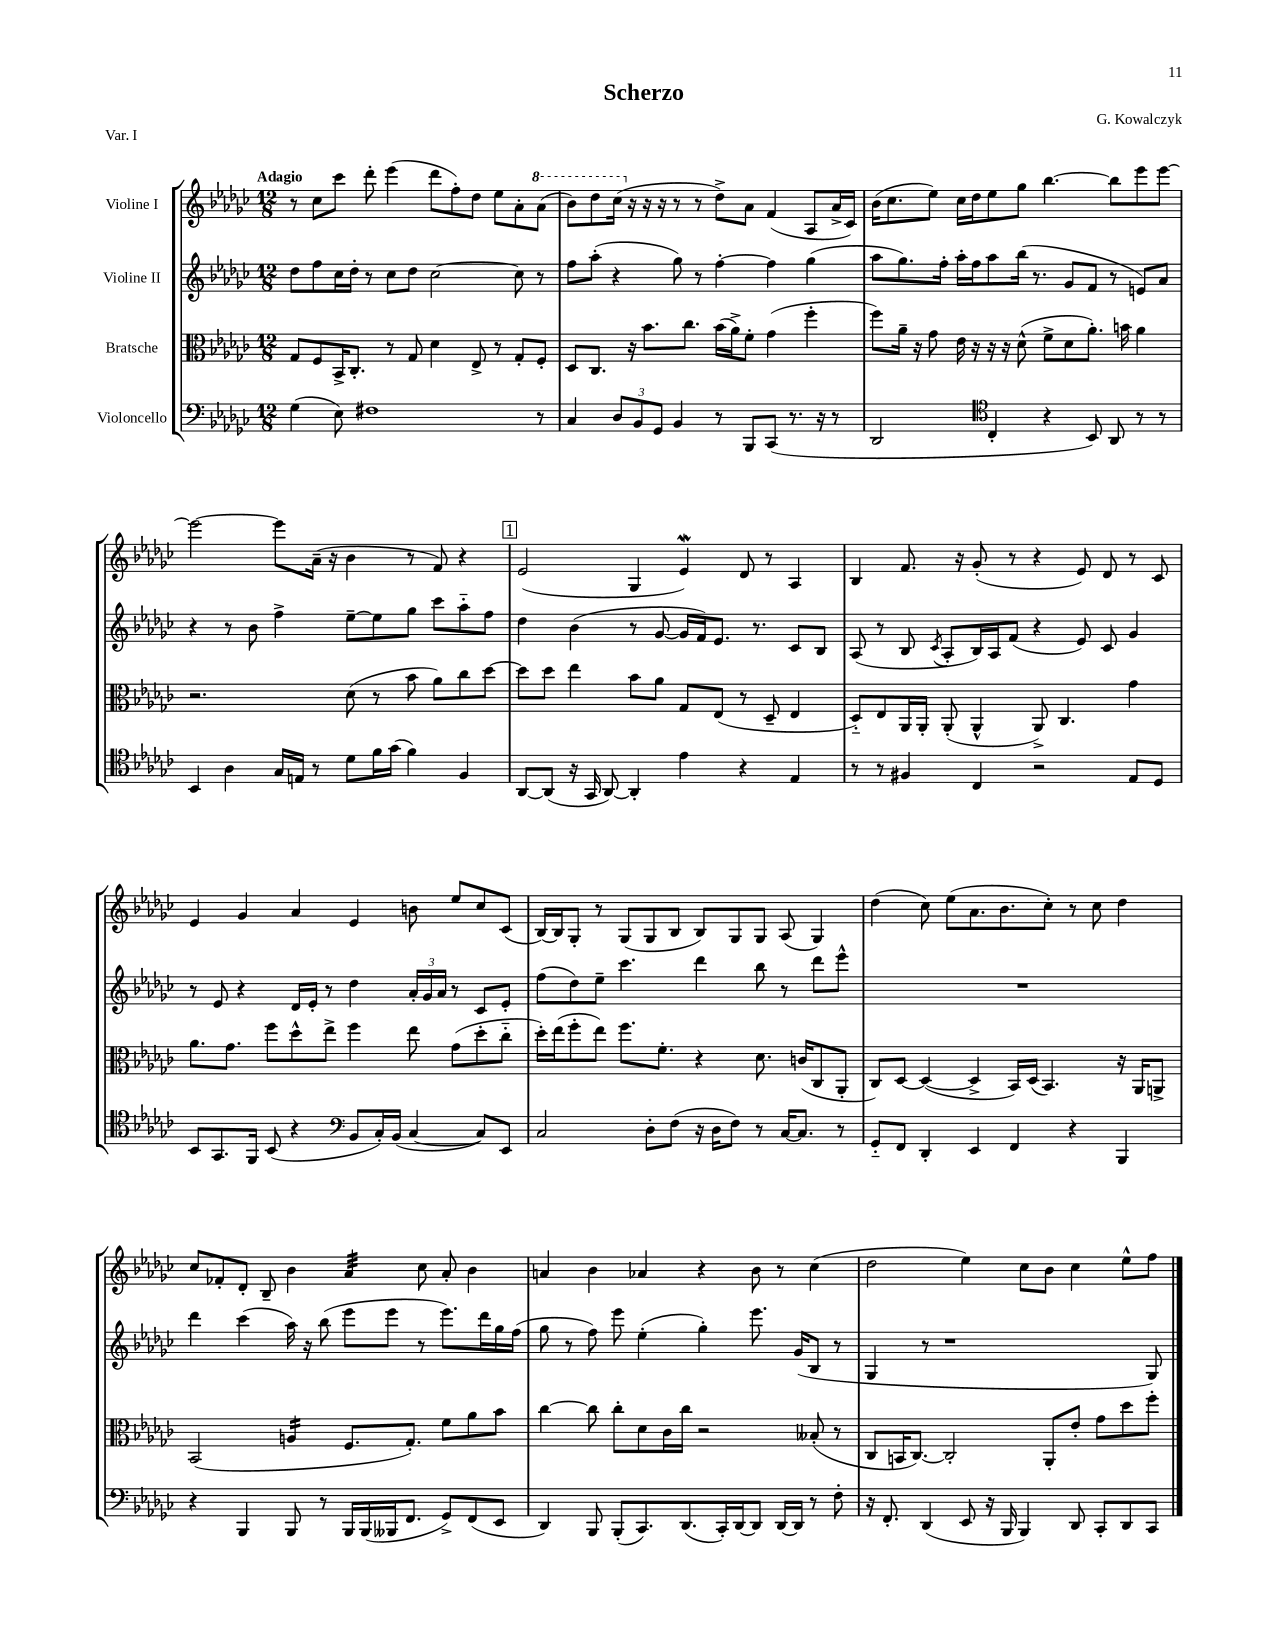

**kern	**kern	**kern	**kern
*staff4	*staff3	*staff2	*staff1
*clefF4	*clefC3	*clefG2	*clefG2
*k[b-e-a-d-g-c-]	*k[b-e-a-d-g-c-]	*k[b-e-a-d-g-c-]	*k[b-e-a-d-g-c-]
*M12/8	*M12/8	*M12/8	*M12/8
(4G-\	8G-/L	8dd-\L	8r
.	8F/	8ff\	8cc-\L
8E-\)	16BB-^/K	16cc-\L	8ccc-\J
.	8.C-'/J	16dd-'\JJ	.
1F#	.	8r	8ddd-'\
.	8r	8cc-\L	(4eee-\
.	8G-/	8dd-\J	.
.	4d-\	[2cc-\	8ddd-\L
.	.	.	8ff'\)
.	8E-^/	.	8dd-\J
.	8r	.	8ee-\L
.	8G-'/L	8cc-\]	8a-'\
8r	8F'/J	8r	(8aa-\J
=	=	=	=
4C-/	8D-/L	8ff\L	8bb-\L)
.	8.C-/J	(8aa-'\J	8ddd-\
12D-/L	.	4r	(16ccc-\Jk
.	16r	.	16r
12BB-/	.	.	.
.	8.b-\L	.	16r
12GG-/J	.	.	.
.	.	.	16r
4BB-/	.	8gg-\)	8r
.	8.cc-\J	.	.
.	.	8r	8r
8r	(16b-\LL	[4ff'\	8dd-^\L)
.	16a-^\J)	.	.
8BBB-/L	8f'\J	.	8a-\J
(8CC-/J	(4g-\	4ff\]	(4f/
8.r	.	.	.
.	4ff'\	(4gg-\	8A-/L
16r	.	.	.
8r	.	.	16a-^/L
.	.	.	16c-/JJ)
=	=	=	=
2DD-/	8ff\L)	8aa-\L	(16b-\LK
.	.	.	8.cc-\
.	16a-~\Jk	8.gg-\)	.
.	16r	.	.
.	8g-\	.	8ee-\J)
.	.	16ff'\Jk	.
.	16e-\	16aa-'\LL	16cc-\LL
.	16r	16ff\J	16dd-\J
*clefC4	*	*	*
4C-'/	16r	8aa-\	8ee-\
.	16r	.	.
.	(8d-^^\	(16bb-\Jk	8gg-\J
.	.	8.r	.
4r	8f^\L	.	[4.bb-\
.	8d-\	8g-/L	.
8BB-/)	8.a-'\J)	8f/J	.
8AA-/	.	8r	8bb-\]L
.	16b\	.	.
8r	4a-\	8e/L)	8eee-\
8r	.	8a-/J	[8eee-\J
=	=	=	=
4BB-/	2.r	4r	2eee-\_
4A-\	.	8r	.
.	.	8b-\	.
16G-/LL	.	4ff^\	8eee-\]L
16E/JJ	.	.	.
8r	.	.	(16a-~\Jk
.	.	.	16r
8d-\L	(8d-\	[8ee-~\L	4b-\
16f\L	8r	8ee-\]	.
(16g-\JJ	.	.	.
4f\)	8b-\	8gg-\J	8r
.	8a-\L)	8ccc-\L	8f/)
4F/	8cc-\	8aa-'~\	4r
.	[8dd-\J	8ff\J	.
=	=	=	=
[8AA-/L	8dd-\]L	4dd-\	(2e-/
(8AA-/]J	8dd-\J	.	.
16r	4ee-\	(4b-\	.
16GG-/	.	.	.
[8AA-/)	.	.	.
4AA-'/]	8b-\L	8r	4G-/
.	8a-\J	[8g-/	.
4e-\	8G-/L	16g-/]LL	4e-/)
.	.	16f/J)	.
.	(8E-/J	8.e-/J	.
4r	8r	.	8d-/
.	.	8.r	.
.	8D-~/	.	8r
4E-/	4E-/	8c-/L	4A-/
.	.	8B-/J	.
=	=	=	=
8r	8D-'~/L)	(8A-/	4B-/
8r	8E-/	8r	.
4F#/	16AA-/L	8B-/	8.f/
.	16AA-'/JJ	.	.
.	.	8qc-/	.
.	(8AA-'/	8A-'/L	.
.	.	.	16r
4C-/	4AA-^^/	16B-/L)	(8g-'/
.	.	16A-/J	.
.	.	(8f/J	8r
2r	8AA-^/)	4r	4r
.	4.C-/	.	.
.	.	8e-/)	8e-/)
.	.	8c-/	8d-/
8E-/L	4g-\	4g-/	8r
8D-/J	.	.	8c-/
=	=	=	=
8BB-/L	8.a-\L	8r	4e-/
8.GG-/	.	8e-/	.
.	8.g-\J	.	.
.	.	4r	4g-/
16FF/Jk	.	.	.
(8BB-/	8ff\L	.	.
4r	8dd-^^\	16d-/LL	4a-/
.	.	16e-'/JJ	.
.	8ee-^\J	8r	.
*clefF4	*	*	*
8BB-/L	4ff\	4dd-\	4e-/
16C-'/L)	.	.	.
(16BB-/JJ	.	.	.
[4C-/	8ee-\	24a-'/LL	8b\
.	.	24g-/	.
.	.	24a-/JJ	.
.	(8g-\L	8r	8ee-/L
8C-/]L)	8dd-'\	8c-/L	8cc-/
8EE-/J	8cc-'~\J	8e-'/J	(8c-/J
=	=	=	=
2C-/	16dd-'\LL)	(8ff\L	[16B-/LL)
.	(16ee-\J	.	16B-/]J
.	8ff'\	8dd-\)	8G-'/J
.	8ee-\J)	8ee-~\J	8r
.	8.ff\L	4.ccc-\	(8G-/L
8D-'\L	.	.	8G-/
.	8.f'\J	.	.
(8F\J	.	.	8B-/J
16r	4r	4ddd-\	8B-/L)
16D-\LK	.	.	.
8F\J)	.	.	8G-/
8r	8.d-\	8bb-\	8G-/J
[16C-/LK	.	8r	(8A-/
8.C-/]J	(16c/LK	.	.
.	8C-/	8ddd-\L	4G-/)
8r	8AA-'/J	8eee-^^\J	.
=	=	=	=
8GG-'~/L	8C-/L)	1.r	(4dd-\
8FF/J	[8D-/J	.	.
4DD-'/	(4D-/_	.	8cc-\)
.	.	.	(8ee-\L
4EE-/	4D-^/]	.	8.a-\
.	.	.	8.b-\
4FF/	16BB-/LL)	.	.
.	(16D-/JJ	.	.
.	4.BB-/)	.	8cc-'\J)
4r	.	.	8r
.	.	.	8cc-\
4BBB-/	16r	.	4dd-\
.	16AA-/LK	.	.
.	8AA^/J	.	.
=	=	=	=
4r	(2BB-/	4ddd-\	8cc-/L
.	.	.	8f-'/
4BBB-/	.	(4ccc-\	8d-'/J
.	.	.	8B-~/
8BBB-/	4A/	16aa-\)	4b-\
.	.	16r	.
8r	.	(8bb-\	.
16BBB-/LL	8.F/L	8eee-\L	4a-/
(16BBB-/	.	.	.
16BBB--/J	.	8eee-\J	.
8.FF/J	8.G-'/J)	.	.
.	.	8r	8cc-\
8GG-^/L)	8f\L	8.eee-\L)	8a-'/
(8FF/	8a-\	.	4b-\
.	.	16ddd-\L	.
8EE-/J	8b-\J	16gg-\	.
.	.	(16ff\JJ	.
=	=	=	=
4DD-/)	[4cc-\	8gg-\	4a/
.	.	8r	.
8BBB-/	8cc-\]	8ff\)	4b-\
(8BBB-'/L	8cc-'\L	8eee-\	.
8.CC-/)	8d-\	(4ee-'\	4a-/
.	16c-\L	.	.
(8.DD-/	16cc-\JJ	.	.
.	2r	4gg-'\)	4r
16CC-'/L)	.	.	.
[16DD-/J	.	.	.
8DD-/]J	.	8.eee-\	8b-\
[16DD-/LL	.	.	8r
16DD-/]JJ	.	(16g-/LK	.
8r	(8B--'/	8B-/J	(4cc-\
8F'\	8r	8r	.
=	=	=	=
16r	8C-/L	4G-/	2dd-\
8.FF'/	.	.	.
.	16BB/K	.	.
.	[8.C-/J)	.	.
(4DD-/	.	8r	.
.	2C-'/]	1r	.
8EE-/	.	.	4ee-\)
16r	.	.	.
16BBB-/	.	.	.
4BBB-/)	.	.	8cc-\L
.	8AA-'/L	.	8b-\J
8DD-/	8e-'/J	.	4cc-\
8CC-'/L	8g-\L	.	.
8DD-/	8dd-\	.	8ee-^^\L
8CC-/J	8ff'\J	8G-/)	8ff\J
==	==	==	==
*-	*-	*-	*-
